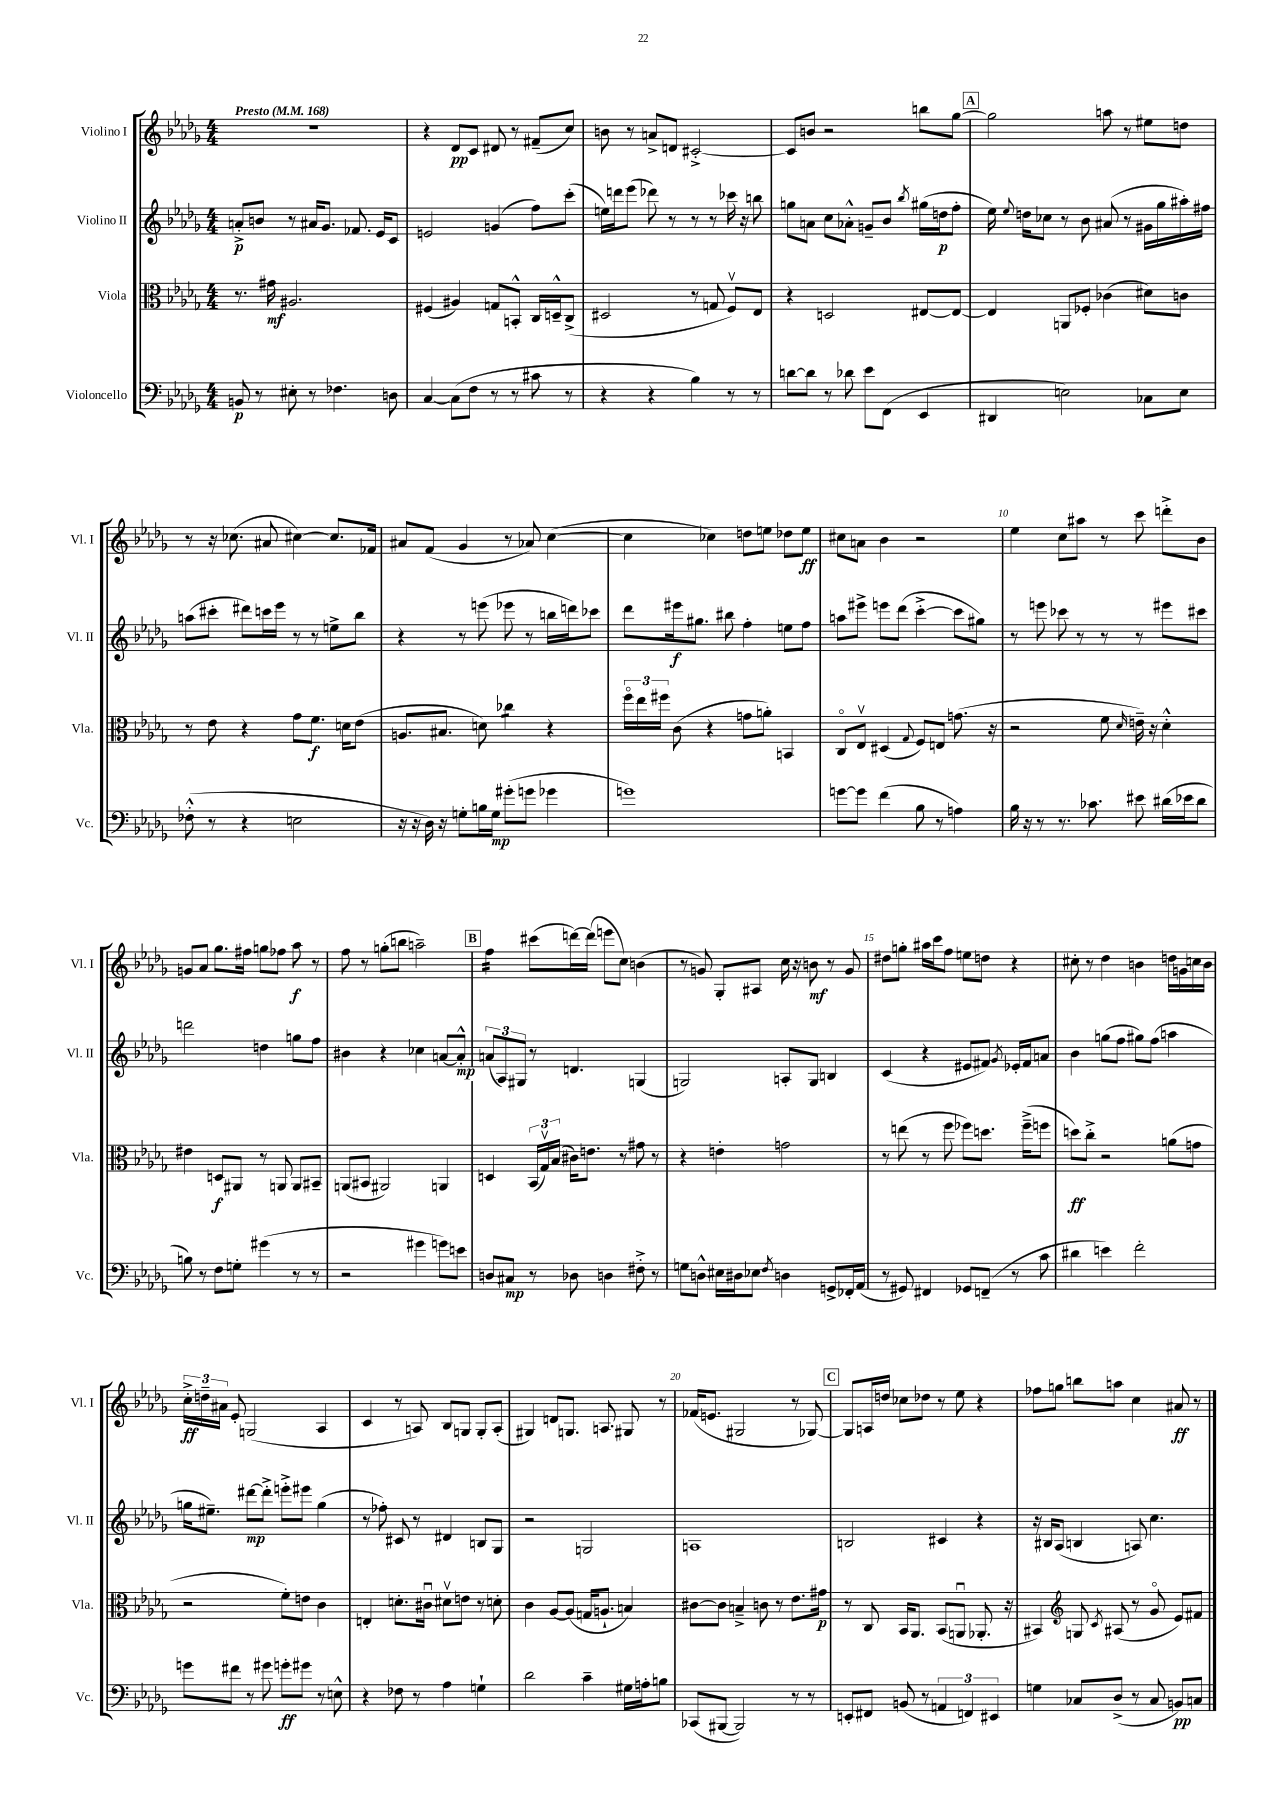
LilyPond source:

<<
\new StaffGroup <<
\new Staff = "s0" \with { instrumentName = "Violino I" shortInstrumentName = "Vl. I" } {
    \clef treble \key des \major \numericTimeSignature \time 4/4 \tempo "Presto" 4 = 168
    \autoBeamOff R1 |
    r4 des'8[\pp c'8] dis'8 r8 fis'8[--( c''8]) |
    b'8 r8 a'8[-> d'8] cis'2~-.-> |
    cis'8[ b'8] r2 b''8[ ges''8]~ |
    \mark \markup { \box "A" } ges''2 a''8 r8 eis''8[ d''8] |
    r8 r16 ces''8.( ais'8 cis''4~) cis''8.[ fes'16] |
    ais'8[ f'8]( ges'4 r8 aes'8) c''4~( |
    c''4 ces''4) d''8[ e''8] des''8[ e''8]\ff |
    cis''8[ a'8] bes'4 r2 |
    ees''4 c''8[ ais''8] r8 c'''8 d'''8[-.-> bes'8] |
    g'8[ aes'8] ges''8.[ fis''16] g''8[ fes''8] aes''8\f r8 |
    f''8 r8 g''8[-.( b''8] a''2--) |
    \mark \markup { \box "B" } f''4:16 cis'''8[( d'''16~) d'''16]( e'''8[ c''8]) b'4( |
    r8 g'8) ges8[-. ais8] c''16 r16 b'8\mf r8 g'8 |
    dis''8[ g''8]-. ais''16[ c'''16 f''8] e''8[ d''8] r4 |
    cis''8-. r8 des''4 b'4 d''16[ g'16 c''16 b'16] |
    \tuplet 3/2 { c''16[-.->\ff d''16-- ais'16] } ees'8-. g2( aes4 |
    c'4 r8 a8) bes8[ g8] g8[-. a8]-.( |
    gis4) d'8[ g8.] a8. gis8 r8 |
    fes'16[( e'8.] gis2 r8 ges8~) |
    \mark \markup { \box "C" } ges8[ a16 d''16] ces''8[ des''8] r8 ees''8 r4 |
    fes''8[ g''8] b''8[ a''8] c''4 ais'8\ff r8 \bar "|." |
}
\new Staff = "s1" \with { instrumentName = "Violino II" shortInstrumentName = "Vl. II" } {
    \clef treble \key des \major \numericTimeSignature \time 4/4
    \autoBeamOff a'8[-.->\p b'8] r8 ais'16[ ges'8.] fes'8. ees'16[ c'8] |
    e'2 g'4( f''8[) c'''8]-.( |
    e''16[) d'''16 ees'''8]( des'''8) r8 r8 r8 ces'''16 r16 b''8 |
    g''8[ a'8] c''8[ aes'8]-.-^ g'8[-- bes'8] \acciaccatura { bes''8 } gis''16[( d''16\p f''8]-. |
    \mark \markup { \box "A" } ees''16) \appoggiatura { ees''8 } d''16[ ces''8] r8 bes'8 ais'8( r8 gis'16[ ges''16 ais''16-.) fis''16] |
    a''8[( cis'''8]-. dis'''8[) c'''16 ees'''16] r8 r8 e''8[-> bes''8] |
    r4 r8 e'''8( ees'''8 r8 b''16[ d'''16) ces'''8] |
    des'''8[ eis'''16\f gis''8.] bis''8 f''4-. e''8[ f''8] |
    a''8[ eis'''8]-> e'''8[ des'''8]( c'''4~-.-> c'''8[ gis''8]) |
    r8 e'''8 ces'''8 r8 r8 r8 eis'''8[ cis'''8] |
    d'''2 d''4 g''8[ f''8] |
    bis'4 r4 ces''4 a'8[~ a'8]-.-^\mp |
    \mark \markup { \box "B" } \tuplet 3/2 { a'8[( aes8) gis8] } r8 d'4. g4( |
    g2) a8[-. g8] b4 |
    c'4( r4 eis'8[ fis'8]) \acciaccatura { ges'8 } ees'16[-. fis'16 a'8] |
    bes'4 g''8[( f''8] gis''8[) f''8]( a''4 |
    g''16[ eis''8.]--) dis'''8[~\mp dis'''8]-.-> e'''8[-.-> eis'''8] g''4( |
    r8 fes''8-.) cis'8 r8 dis'4 b8[ ges8] |
    r2 g2 |
    a1 |
    \mark \markup { \box "C" } b2 cis'4 r4 |
    r16 bis16[ aes8]( b4 a8) c''4. \bar "|." |
}
\new Staff = "s2" \with { instrumentName = "Viola" shortInstrumentName = "Vla." } {
    \clef alto \key des \major \numericTimeSignature \time 4/4
    \autoBeamOff r8. gis'16\mf ais2. |
    fis4( ais4) g8[ b,8]-.-^ c16[ d16---^ c8]->( |
    dis2 r8 g8 f8[\upbow) ees8] |
    r4 d2 eis8[~ eis8]~ |
    \mark \markup { \box "A" } eis4 a,8[ fes8]-. ces'4( dis'8[) c'8] |
    r8 ees'8 r4 ges'8[ f'8.]\f d'16[ ees'8]( |
    a8.[ bis8.] d'8) ces''4:8 r4 |
    \tuplet 3/2 { f''16[\flageolet ees''16 fis''16] } c'8( r4 g'8[ a'8]-.) b,4 |
    c8[\flageolet ees8]\upbow dis4( \appoggiatura { ges8 } f8[) e8] g'8.( r16 |
    r2 f'8 \grace { des'16 } e'16--) r16 des'4-.-^ |
    eis'4 d8[\f ais,8] r8 a,8 a,8[ bis,8]-- |
    a,8[( bis,8] ais,2) a,4 |
    \mark \markup { \box "B" } d4 \tuplet 3/2 { bes,16[( ges16\upbow) bes16]( } cis'16[) e'8.] r8 gis'8 r8 |
    r4 e'4-. g'2 |
    r8 e''8( r8 f''8 fes''8[) d''8.] fes''16[--->( f''8] |
    d''8[\ff) c''8]-.-> r2 a'8[( g'8] |
    r2 f'8[-.) e'8] c'4 |
    e4-. d'8.[-. cis'16]\downbow dis'8[\upbow e'8] r8 d'8-. |
    c'4 aes8[~ aes8]( g16[ a8.]-! b4) |
    cis'8[~ cis'8] b4---> c'8 r8 ees'8.[ gis'16]\p |
    \mark \markup { \box "C" } r8 c8 bes,16[ aes,8.] bes,8[( a,8]\downbow aes,8.-. r16 |
    bis,4) \clef treble g8 \acciaccatura { c'8 } ais8( r8 ges'8\flageolet ees'8[) fis'8] \bar "|." |
}
\new Staff = "s3" \with { instrumentName = "Violoncello" shortInstrumentName = "Vc." } {
    \clef bass \key des \major \numericTimeSignature \time 4/4
    \autoBeamOff b,8\p r8 eis8-. r8 fes4. d8 |
    c4~ c8[( f8] r8 r8 cis'8 r8 |
    r4 r4 bes4) r8 r8 |
    d'8[~ d'8] r8 des'8 ees'8[ f,8]( ees,4 |
    \mark \markup { \box "A" } dis,4 e2) ces8[ e8] |
    fes8-.-^( r8 r4 e2 |
    r16 r16 des16) r16 g8[-. b16 g16]\mp gis'8[-.( g'8] ges'4 |
    g'1) |
    g'8[~ g'8] f'4( bes8 r8 a4) |
    bes16 r16 r8 r8. ces'8. eis'8 dis'16[( ees'16 dis'8] |
    b8) r8 f8[ g8]-. gis'4( r8 r8 |
    r2 gis'4 g'8[) e'8] |
    \mark \markup { \box "B" } d8[ cis8]\mp r8 des8 d4 fis8-.-> r8 |
    g8[ d8]-^ eis16[ dis16 ees8] \acciaccatura { f8 } d4 g,8[-> fes,16-. aes,16]( |
    r8 gis,8) fis,4 ges,8[ f,8]--( r8 c'8 |
    dis'4 e'4) f'2-. |
    g'8[ fis'8] r8 gis'8 g'8[-.\ff gis'8] r8 e8-^ |
    r4 fes8 r8 aes4 g4-! |
    des'2 c'4-- gis16[ a16-. b8] |
    ces,8[( bis,,8]~ bis,,2) r8 r8 |
    \mark \markup { \box "C" } e,8[-. fis,8] b,8( r8 \tuplet 3/2 { a,4 f,4) eis,4 } |
    g4 ces8[ des8]->( r8 ces8 b,8[\pp) c8] \bar "|." |
}
>>
>>
\layout { \context { \Score \override BarNumber.break-visibility = ##(#f #t #t) barNumberVisibility = #(every-nth-bar-number-visible 5) } }
